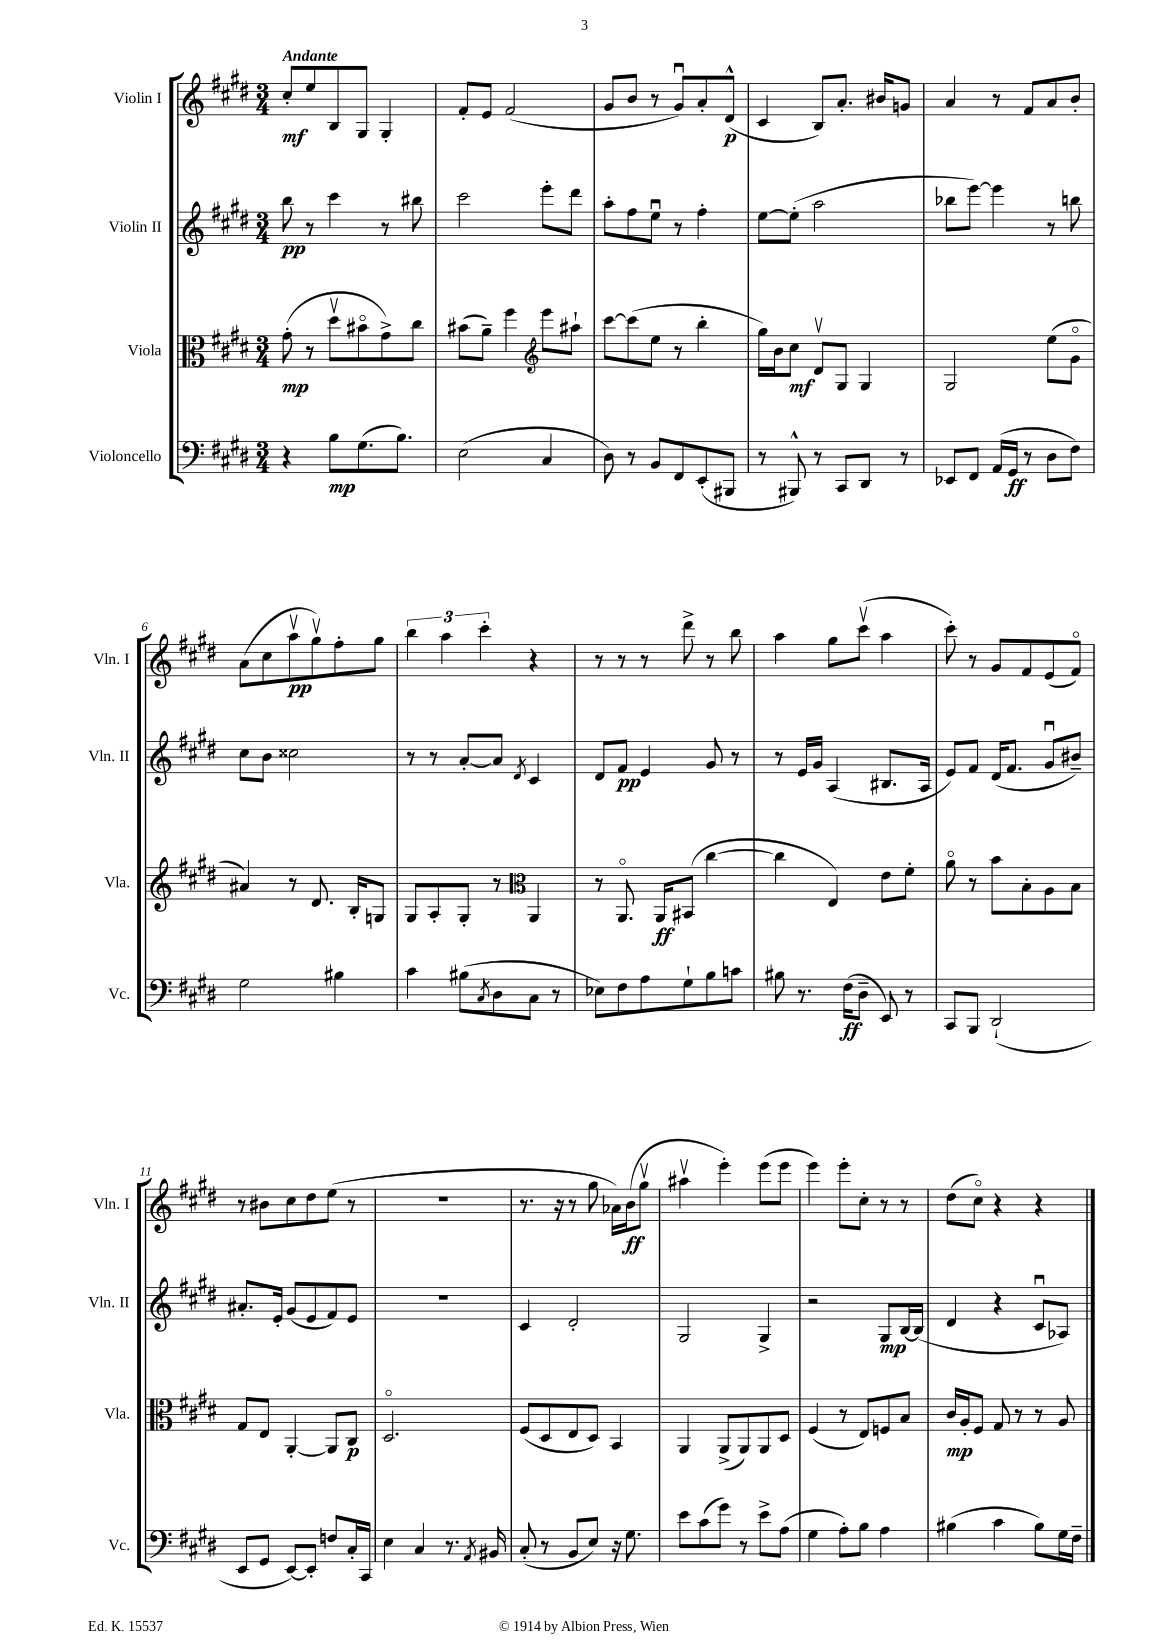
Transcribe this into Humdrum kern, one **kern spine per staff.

**kern	**dynam	**kern	**dynam	**kern	**dynam	**kern	**dynam
*part4	*part4	*part3	*part3	*part2	*part2	*part1	*part1
*staff4	*staff4	*staff3	*staff3	*staff2	*staff2	*staff1	*staff1
*I"Violoncello	*	*I"Viola	*	*I"Violin II	*	*I"Violin I	*
*I'Vc.	*	*I'Vla.	*	*I'Vln. II	*	*I'Vln. I	*
*clefF4	*	*clefC3	*	*clefG2	*	*clefG2	*
*k[f#c#g#d#]	*	*k[f#c#g#d#]	*	*k[f#c#g#d#]	*	*k[f#c#g#d#]	*
*M3/4	*	*M3/4	*	*M3/4	*	*M3/4	*
=1	=1	=1	=1	=1	=1	=1	=1
!	!	!	!	!	!	!LO:TX:a:B:t=Andante	!
4r	.	(8g#'\	mp	8bb\	pp	8cc#'/L	mf
.	.	8r	.	8r	.	8ee/	.
8B\L	mp	8dd#v\L	.	4ccc#\	.	8B/	.
(8.G#\	.	8b#X\	.	.	.	8G#/J	.
.	.	8g#^\)	.	8r	.	4G#'/	.
8.B\J)	.	.	.	.	.	.	.
.	.	8cc#\J	.	8bb#X\	.	.	.
=2	=2	=2	=2	=2	=2	=2	=2
(2E\	.	(8b#X\L	.	2ccc#\	.	8f#'/L	.
.	.	8a~\J)	.	.	.	8e/J	.
.	.	4ff#\	.	.	.	(2f#/	.
*	*	*clefG2	*	*	*	*	*
4C#/	.	8eee\L	.	8eee'\L	.	.	.
.	.	8aa#X`\J	.	8ddd#\J	.	.	.
=3	=3	=3	=3	=3	=3	=3	=3
8D#\)	.	[8ccc#\L	.	8aa'\L	.	8g#/L	.
8r	.	(8ccc#\]	.	8ff#\	.	8b/J	.
8BB/L	.	8ee\J	.	8eeu\J	.	8r	.
8FF#/	.	8r	.	8r	.	8g#u/L)	.
(8EE'/	.	4bb'\	.	4ff#'\	.	8a'/	.
8BBB#X/J	.	.	.	.	.	(8d#^^/J	p
=4	=4	=4	=4	=4	=4	=4	=4
8r	.	16gg#\LL)	.	[8ee\L	.	4c#/	.
.	.	16b\J	.	.	.	.	.
8BBB#X^^/)	.	8cc#\J	mf	(8ee'\J]	.	.	.
8r	.	8d#v/L	.	2aa\	.	8B/L)	.
8CC#/L	.	8G#/J	.	.	.	8.a'/J	.
8DD#/J	.	4G#/	.	.	.	.	.
.	.	.	.	.	.	16b#X/KL	.
8r	.	.	.	.	.	8gn/J	.
=5	=5	=5	=5	=5	=5	=5	=5
8EE-X/L	.	2G#/	.	8bb-X\L	.	4a/	.
8FF#/J	.	.	.	[8eee\J)	.	.	.
(16AA/LL	.	.	.	4eee\]	.	8r	.
16GG#/JJ	ff	.	.	.	.	.	.
8r	.	.	.	.	.	8f#/L	.
8D#\L	.	(8ee\L	.	8r	.	8a/	.
8F#\J)	.	8g#\J	.	8bbn\	.	8b'/J	.
!!LO:LB:g=z
=6	=6	=6	=6	=6	=6	=6	=6
2G#\	.	4a#X/)	.	8cc#\L	.	(8a\L	.
.	.	.	.	8b\J	.	8cc#\	.
.	.	8r	.	2cc##X\	.	8aav\	pp
.	.	8.d#/	.	.	.	8gg#v\)	.
4B#X\	.	.	.	.	.	8ff#'\	.
.	.	16B'/KL	.	.	.	.	.
.	.	8Gn/J	.	.	.	8gg#\J	.
=7	=7	=7	=7	=7	=7	=7	=7
4c#\	.	8G#/L	.	8r	.	6bb\	.
.	.	8A'/	.	8r	.	.	.
.	.	.	.	.	.	6aa\	.
(8B#X\L	.	8G#'/J	.	[8a'/L	.	.	.
.	.	.	.	.	.	6ccc#'\	.
8qC#/	.	.	.	.	.	.	.
8D#\	.	8r	.	8a/J]	.	.	.
*	*	*clefC3	*	*	*	*	*
.	.	.	.	8qd#/	.	.	.
8C#\J	.	4AA/	.	4c#/	.	4r	.
8r	.	.	.	.	.	.	.
=8	=8	=8	=8	=8	=8	=8	=8
8E-X\L)	.	8r	.	8d#/L	.	8r	.
8F#\	.	8.AA/	.	8f#/J	pp	8r	.
8A\	.	.	.	4e/	.	8r	.
.	.	16AA/KL	ff	.	.	.	.
8G#`\	.	(8BB#X/J	.	.	.	8ddd#^\	.
8B\	.	[4cc#\	.	8g#/	.	8r	.
8cn\J	.	.	.	8r	.	8bb\	.
=9	=9	=9	=9	=9	=9	=9	=9
8B#X\	.	4cc#\]	.	8r	.	4aa\	.
8.r	.	.	.	16e/LL	.	.	.
.	.	.	.	16g#/JJ	.	.	.
.	.	4E/)	.	(4A/	.	8gg#\L	.
(16F#\KL	ff	.	.	.	.	.	.
8D#~\J	.	.	.	.	.	(8ccc#v\J	.
8EE/)	.	8e\L	.	8.B#X/L	.	4aa\	.
8r	.	8f#'\J	.	.	.	.	.
.	.	.	.	16A/Jk	.	.	.
=10	=10	=10	=10	=10	=10	=10	=10
8CC#/L	.	8a\	.	8e/L)	.	8ccc#'\)	.
8BBB/J	.	8r	.	8f#/J	.	8r	.
(2DD#`/	.	8b\L	.	(16d#/KL	.	8g#/L	.
.	.	.	.	8.f#/J	.	.	.
.	.	8B'\	.	.	.	8f#/	.
.	.	8A\	.	8g#u/L	.	(8e/	.
.	.	8B\J	.	8b#X~/J)	.	8f#/J)	.
!!LO:LB:g=z
=11	=11	=11	=11	=11	=11	=11	=11
8EE/L	.	8G#/L	.	8.a#X'/L	.	8r	.
8GG#/J	.	8E/J	.	.	.	8b#X\L	.
.	.	.	.	16e'/Jk	.	.	.
[8EE/L)	.	[4AA'/	.	(8g#/L	.	8cc#\	.
8EE'/J]	.	.	.	8e/	.	8dd#\	.
8Fn/L	.	8AA/L]	.	8f#/)	.	(8ee\J	.
16C#'/L	.	8C#/J	p	8e/J	.	8r	.
16CC#/JJ	.	.	.	.	.	.	.
=12	=12	=12	=12	=12	=12	=12	=12
4E\	.	2.D#/	.	2.r	.	2.r	.
4C#/	.	.	.	.	.	.	.
8.r	.	.	.	.	.	.	.
8qAA/	.	.	.	.	.	.	.
16BB#X/	.	.	.	.	.	.	.
=13	=13	=13	=13	=13	=13	=13	=13
(8C#'/	.	(8F#/L	.	4c#/	.	8.r	.
8r	.	8D#/	.	.	.	.	.
.	.	.	.	.	.	16r	.
8BB/L	.	8E/	.	2d#'/	.	8r	.
8E/J)	.	8D#/J)	.	.	.	8gg#\	.
16r	.	4BB/	.	.	.	16a-X\LL)	.
8.G#\	.	.	.	.	.	(16b\J	ff
.	.	.	.	.	.	8gg#v\J	.
=14	=14	=14	=14	=14	=14	=14	=14
8e\L	.	4AA/	.	2G#/	.	4aa#Xv\	.
(8c#\	.	.	.	.	.	.	.
8g#\J)	.	(8AA^/L	.	.	.	4eee'\)	.
8r	.	8AA/)	.	.	.	.	.
8e^\L	.	8AA/	.	4G#^/	.	(8eee\L	.
(8A\J	.	8D#/J	.	.	.	8eee\J	.
=15	=15	=15	=15	=15	=15	=15	=15
4G#\	.	(4F#/	.	2r	.	4eee\)	.
8A'\L)	.	8r	.	.	.	8eee'\L	.
8B\J	.	8E/L)	.	.	.	8cc#'\J	.
4A\	.	8Fn/	.	8G#/L	mp	8r	.
.	.	8B/J	.	[16B/L	.	8r	.
.	.	.	.	(16B/JJ]	.	.	.
=16	=16	=16	=16	=16	=16	=16	=16
(4B#X\	.	16c#/LL	mp	4d#/	.	(8dd#\L	.
.	.	16A'/J	.	.	.	.	.
.	.	8F#/J	.	.	.	8cc#\J)	.
4c#\	.	8G#/	.	4r	.	4r	.
.	.	8r	.	.	.	.	.
8B#\L)	.	8r	.	8c#u/L	.	4r	.
16G#\L	.	8A/	.	8A-X/J)	.	.	.
16F#~\JJ	.	.	.	.	.	.	.
==	==	==	==	==	==	==	==
*-	*-	*-	*-	*-	*-	*-	*-
